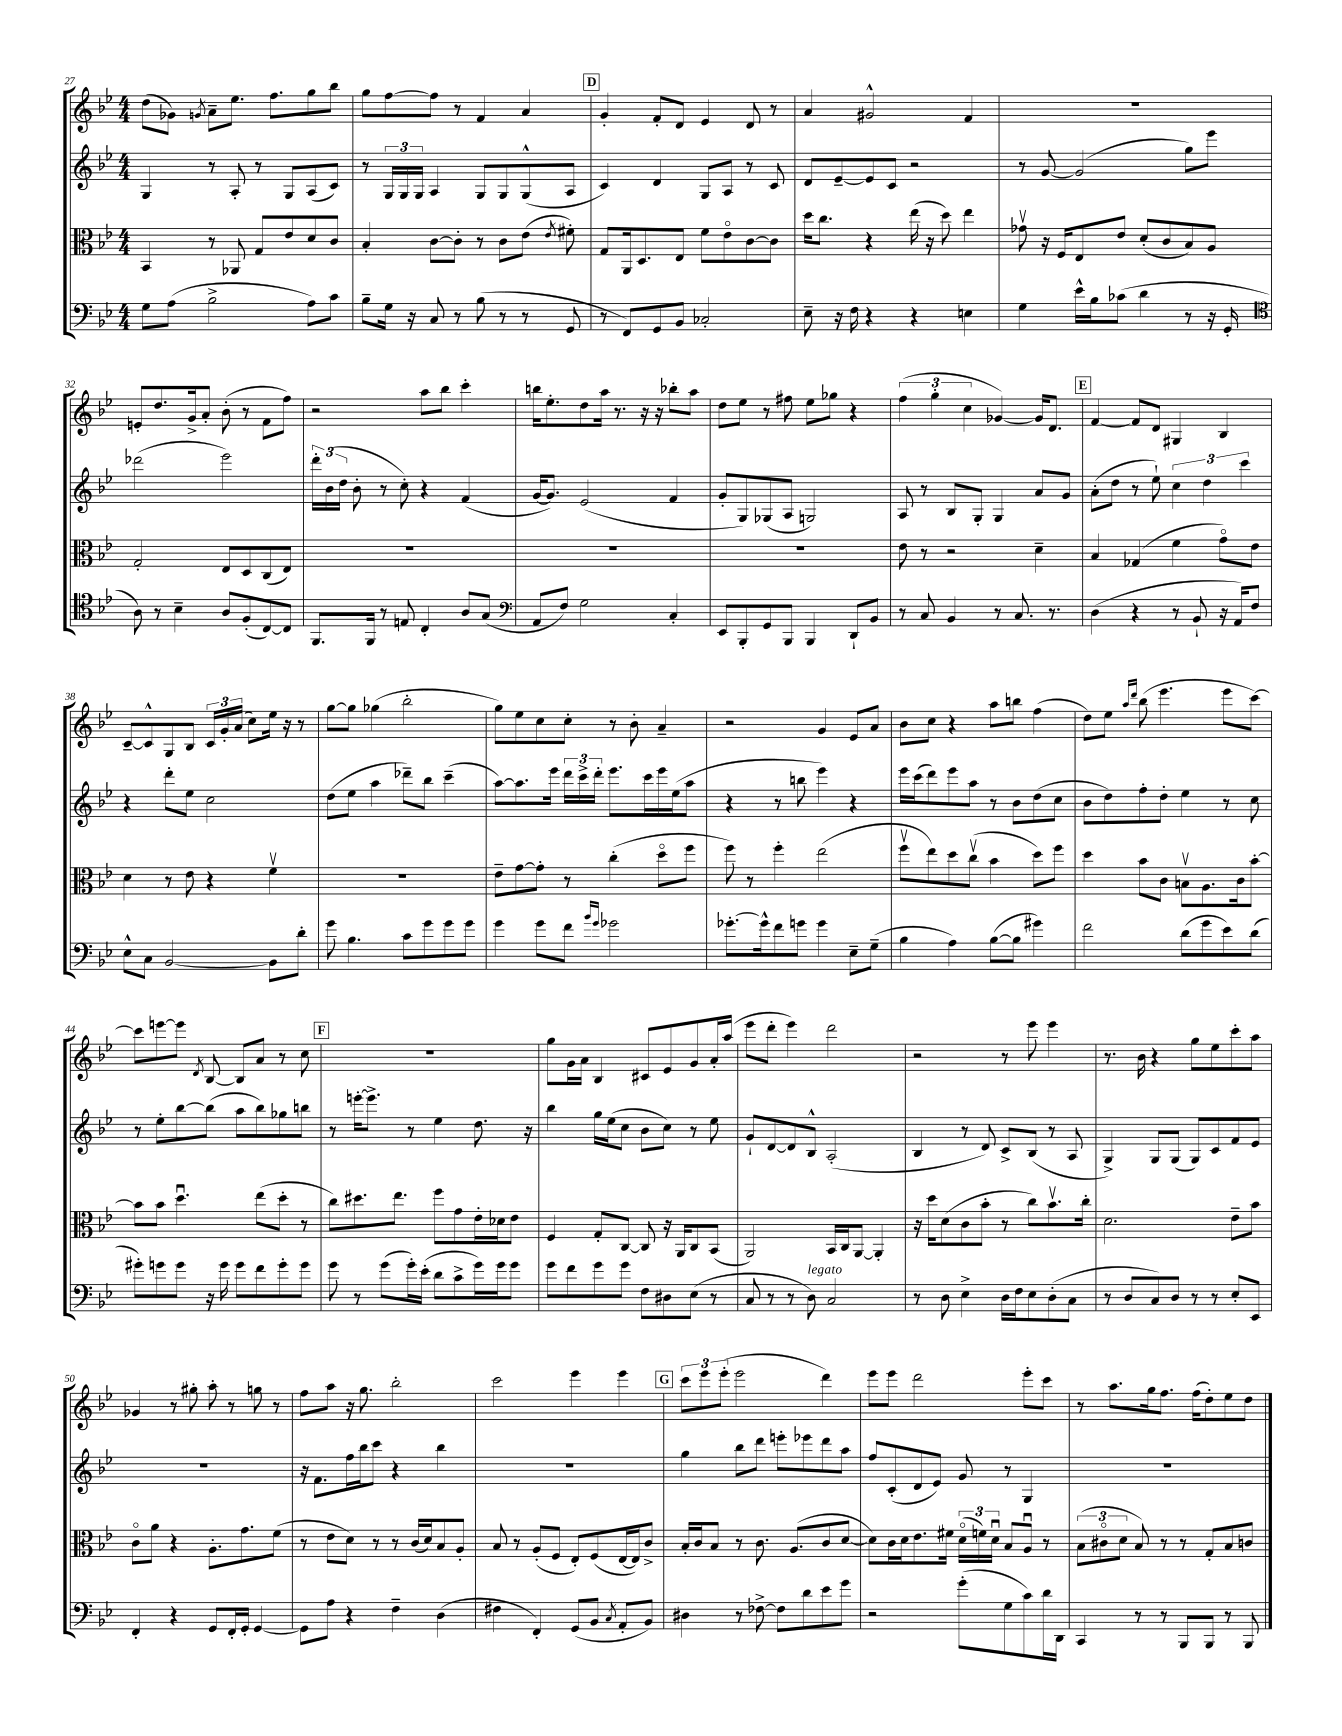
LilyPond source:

<<
\new StaffGroup <<
\new Staff = "s0" {
    \clef treble \key bes \major \numericTimeSignature \time 4/4
    \autoBeamOff d''8[( ges'8]) \acciaccatura { g'8 } a'8[-- ees''8.] f''8.[ g''8 bes''8] |
    g''8[ f''8~ f''8] r8 f'4 a'4 |
    \mark \markup { \box "D" } g'4-. f'8[-. d'8] ees'4 d'8 r8 |
    a'4 gis'2-^ f'4 |
    R1 |
    e'8[-. d''8. g'16-> a'8]-. bes'8-.( r8 f'8[ f''8]) |
    r2 a''8[ bes''8] c'''4-. |
    b''16[ ees''8.-. d''8 a''16] r8. r16 r16 bes''8[-. a''8] |
    d''8[ ees''8] r8 fis''8 ees''8[ ges''8] r4 |
    \tuplet 3/2 { f''4( g''4-. c''4 } ges'4~) ges'16[ d'8.] |
    \mark \markup { \box "E" } f'4~ f'8[ d'8] gis4 bes4 |
    c'8[~-- c'8-^ g8 bes8] \tuplet 3/2 { c'16[ g'16-. a'16]( } c''8[) ees''16] r16 r8 |
    g''8[~ g''8] ges''4( bes''2-. |
    g''8[) ees''8 c''8 c''8]-. r8 bes'8-. a'4-- |
    r2 g'4 ees'8[ a'8] |
    bes'8[ c''8] r4 a''8[ b''8] f''4( |
    d''8[) ees''8] \grace { a''16[ d'''16] } bes''8( ees'''4. ees'''8[ c'''8]~) |
    c'''8[ e'''8~ e'''8] \acciaccatura { d'8 } bes8~ bes8[ a'8] r8 c''8 |
    \mark \markup { \box "F" } R1 |
    g''8[ g'16 a'16] bes4 cis'8[ ees'8 g'8 a'16-. a''16]( |
    ees'''8[ d'''8]-. ees'''4) d'''2 |
    r2 r8 ees'''8 ees'''4 |
    r8. bes'16 r4 g''8[ ees''8 c'''8-. a''8] |
    ges'4 r8 gis''8-. a''8-. r8 g''8 r8 |
    f''8[ a''8] r16 g''8. bes''2-. |
    c'''2 ees'''4 ees'''4 |
    \mark \markup { \box "G" } \tuplet 3/2 { c'''8[ ees'''8 ees'''8]-.( } ees'''2 d'''4) |
    ees'''8[ ees'''8] d'''2 ees'''8[-. c'''8] |
    r8 a''8.[ g''16 f''8.] f''16[( d''8-.) ees''8 d''8] \bar "|." |
}
\new Staff = "s1" {
    \clef treble \key bes \major \numericTimeSignature \time 4/4
    \autoBeamOff g4 r8 a8-. r8 g8[ a8( c'8]) |
    r8 \tuplet 3/2 { g16[ g16 g16] } a4 g8[ g8 g8-^( a8] |
    \mark \markup { \box "D" } c'4) d'4 g8[ a8] r8 c'8 |
    d'8[ ees'8~-- ees'8 c'8] r2 |
    r8 g'8~ g'2( g''8[) ees'''8] |
    des'''2( ees'''2) |
    \tuplet 3/2 { d'''16[-. bes'16( d''16] } bes'8-. r8 c''8-.) r4 f'4( |
    g'16[~ g'8.]) ees'2( f'4 |
    g'8[-. g8) ges8( a8] g2) |
    a8 r8 bes8[ g8]-. g4 a'8[ g'8] |
    \mark \markup { \box "E" } a'8[-.( d''8] r8 ees''8-!) \tuplet 3/2 { c''4 d''4 c'''4 } |
    r4 d'''8[-. ees''8] c''2 |
    d''8[( ees''8] a''4 des'''8[--) bes''8] c'''4--( |
    a''8[~) a''8. ees'''16] \tuplet 3/2 { d'''16[ c'''16-> d'''16]-. } ees'''8.[ c'''16 ees'''16 ees''16( a''8] |
    r4 r8 b''8 ees'''4) r4 |
    ees'''16[ c'''16( d'''8) ees'''8 a''8] r8 bes'8[ d''8( c''8] |
    bes'8[ d''8) f''8-. d''8]-. ees''4 r8 c''8 |
    r8 ees''8[-. bes''8~ bes''8]( a''8[ bes''8) ges''8 b''8] |
    \mark \markup { \box "F" } r8 e'''16[~-. e'''8.]-> r8 ees''4 d''8. r16 |
    bes''4 g''16[ ees''16( c''8] bes'8[ c''8]) r8 ees''8 |
    g'8[-! d'8~ d'8 bes8]-^ a2-.( |
    bes4 r8 d'8) c'8[-> bes8]( r8 a8 |
    g4->) g8[ g8]( g8[) c'8 f'8 ees'8] |
    R1 |
    r16 f'8.[ f''16 bes''16 c'''8] r4 bes''4 |
    R1 |
    \mark \markup { \box "G" } g''4 bes''8[ d'''8] e'''8[-. ees'''8 d'''8 a''8] |
    f''8[ c'8-.( d'8 ees'8]) g'8 r8 g4 |
    r1 \bar "|." |
}
\new Staff = "s2" {
    \clef alto \key bes \major \numericTimeSignature \time 4/4
    \autoBeamOff bes,4 r8 aes,8 g8[ ees'8 d'8 c'8] |
    bes4-. c'8[~ c'8]-. r8 c'8[ ees'8]( \acciaccatura { ees'8 } fis'8-.) |
    \mark \markup { \box "D" } g8[ a,16 d8. ees8] f'8[ ees'8\flageolet c'8~ c'8] |
    d''16[ c''8.] r4 ees''16( r16 d''8) ees''4 |
    ges'8\upbow r16 f16[ ees8 ees'8] d'8[-.( c'8 bes8) a8] |
    g2-. ees8[ d8 c8( ees8]) |
    R1 |
    R1 |
    R1 |
    ees'8 r8 r2 d'4-- |
    \mark \markup { \box "E" } bes4 ges4( f'4 g'8[\flageolet) ees'8] |
    d'4 r8 ees'8 r4 f'4\upbow |
    R1 |
    ees'8[-- g'8~ g'8]-. r8 c''4-.( d''8[\flageolet f''8] |
    f''8) r8 f''4-. ees''2( |
    f''8[\upbow ees''8) d''8 c''8]\upbow( bes'4 d''8[) f''8] |
    d''4 bes'8[ c'8] b8[\upbow a8. c'16 bes'8]~-. |
    bes'8[ bes'8] d''4.\downbow ees''8[( d''8]-. r8 |
    \mark \markup { \box "F" } c''8[) dis''8. ees''8.] f''8[ g'8 ees'16-. des'16 ees'8] |
    f4 g8[-. c8]~ c8 r16 a,16[ c8 bes,8]( |
    a,2) bes,16[ c16 a,8]~ a,4-. |
    r16 d''16[ d'8( c'8 bes'8]-. r8 c''8[) bes'8.\upbow c''16]-. |
    d'2. ees'8[-- bes'8] |
    c'8[\flageolet a'8] r4 a8.[-. g'8. f'8]( |
    r8 ees'8[ d'8]) r8 r8 c'16[( d'16) bes8 a8]-. |
    bes8 r8 a8[-.( f8] ees8[-.) f8( ees16~ ees16) c'8]-> |
    \mark \markup { \box "G" } bes16[-. c'16 bes8] r8 c'8. a8.[( c'8 d'8]~ |
    d'8[) c'16 d'16 ees'8. fis'16] \tuplet 3/2 { d'16[\flageolet( f'16) d'16]\downbow } bes8[ a8]\downbow r8 |
    \tuplet 3/2 { bes8[( cis'8\flageolet d'8] } bes8) r8 r8 g8[-. bes8 c'8] \bar "|." |
}
\new Staff = "s3" {
    \clef bass \key bes \major \numericTimeSignature \time 4/4
    \autoBeamOff g8[ a8]( bes2-> a8[) c'8] |
    bes8[-- g16] r16 c8 r8 bes8( r8 r8 g,8 |
    \mark \markup { \box "D" } r8 f,8[) g,8 bes,8] ces2-. |
    ees8-- r16 f16 r4 r4 e4 |
    g4 ees'16[-^ bes16 ces'8]( d'4 r8 r16 g,16-. |
    \clef tenor a8) r8 bes4-- a8[ f8-.( c8~) c8] |
    f,8.[ f,16] r8 e8 c4-. a8[ g8]( |
    \clef bass a,8[ f8]) g2 c4-. |
    ees,8[ bes,,8-. g,8 bes,,8] bes,,4 d,8[-! bes,8] |
    r8 c8 bes,4 r8 c8. r8. |
    \mark \markup { \box "E" } d4( r4 r8 bes,8-! r16 a,16[) f8] |
    ees8[-^ c8] bes,2~ bes,8[ d'8]-. |
    g'8 bes4. c'8[ g'8 g'8 g'8] |
    g'4 g'8[ f'8] \grace { bes'16[ g'16] } ges'2 |
    ges'8.[~-. ges'16-^ f'8 g'8] g'4 ees8[-- g8]--( |
    bes4 a4) bes8[~( bes8] gis'4) |
    f'2 d'8[( g'8 ees'8) d'8]( |
    gis'8[-.) g'8 g'8] r16 g'16 g'8[ f'8 g'8-. g'8] |
    \mark \markup { \box "F" } g'8 r8 g'8[( g'16-.) ees'16]-.( d'8[ c'8-> g'16) g'16 g'8] |
    g'8[ f'8 g'8 g'8] f8[ dis8 ees8]( r8 |
    c8 r8 r8 d8^\markup { \italic "legato" }) c2 |
    r8 d8 ees4-> d16[ f16 ees8 d8-.( c8] |
    r8 d8[ c8) d8] r8 r8 ees8[-. ees,8] |
    f,4-. r4 g,8[ f,16-. g,16]-. g,4~ |
    g,8[ a8] r4 f4-- d4( |
    fis4 f,4-.) g,8[( bes,8] \acciaccatura { c8 } a,8[-. bes,8]) |
    \mark \markup { \box "G" } dis4 r8 fes8~-> fes8[ d'8 ees'8 g'8] |
    r2 g'8[-.( g8 c'8) d'16 d,16] |
    c,4 r8 r8 bes,,8[ bes,,8] r8 bes,,8 \bar "|." |
}
>>
>>
\layout { \context { \Score currentBarNumber = #27 } }
